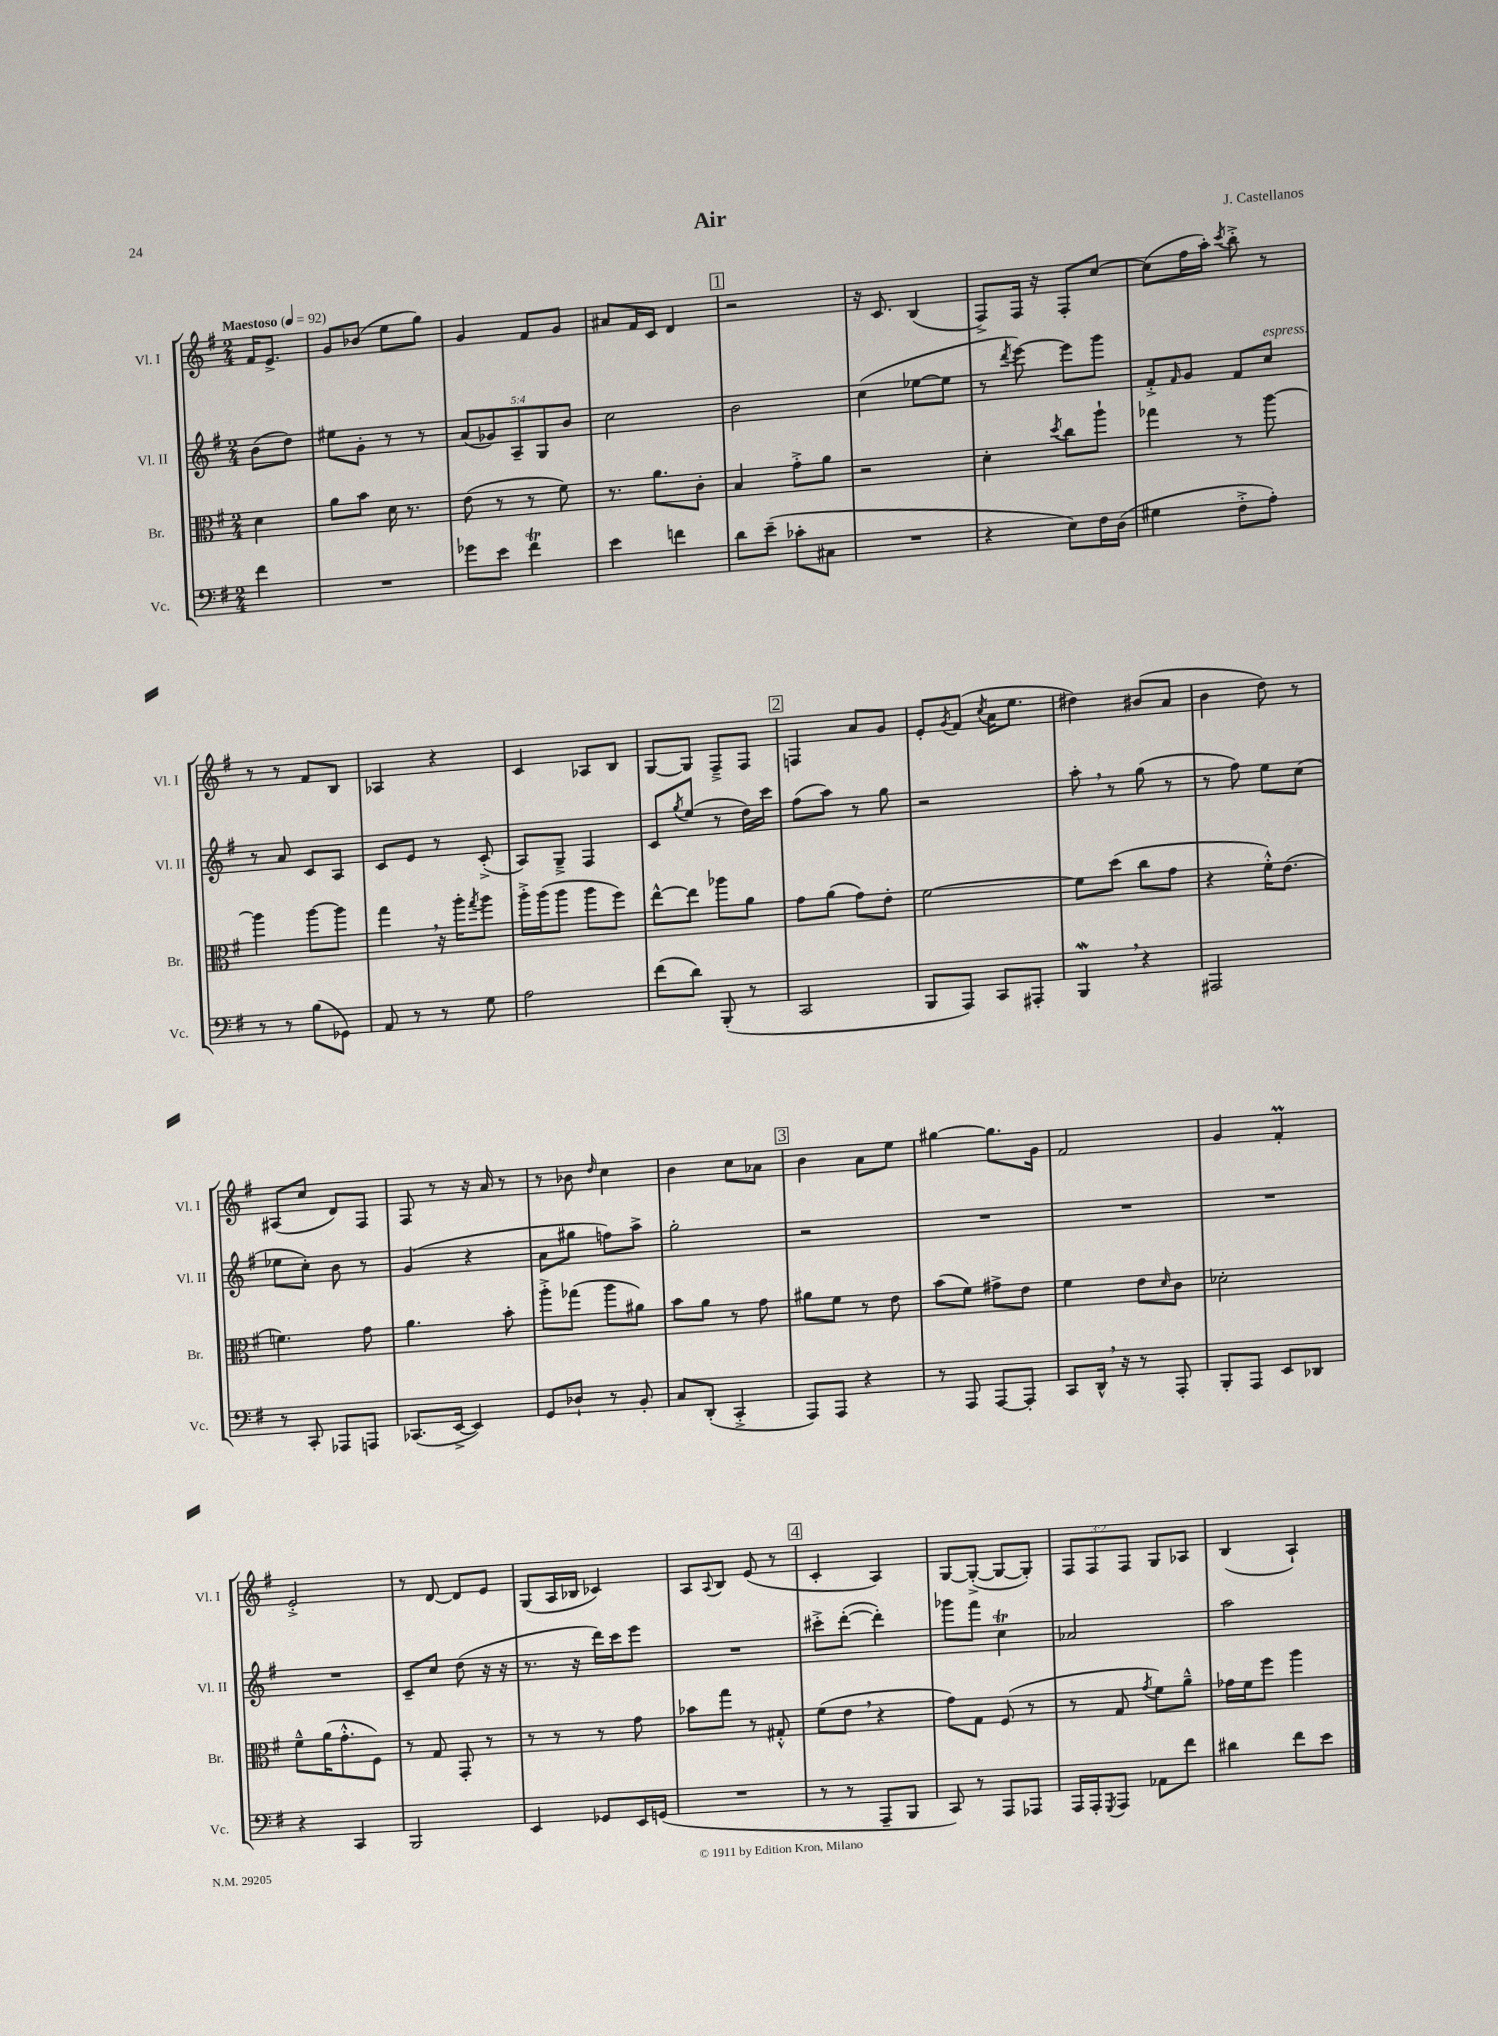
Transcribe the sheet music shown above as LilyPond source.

\header { title = "Air" composer = "J. Castellanos" }
<<
\new StaffGroup <<
\new Staff = "s0" \with { instrumentName = "Vl. I" shortInstrumentName = "Vl. I" } {
    \clef treble \key g \major \numericTimeSignature \time 2/4 \override Staff.TupletNumber.text = #tuplet-number::calc-fraction-text \partial 4 \tempo "Maestoso" 4 = 92
    fis'16 e'8.-> |
    g'8 bes'8( e''8 g''8) |
    g'4 fis'8 g'8 |
    ais'8 fis'16 c'16 d'4 |
    \mark \markup { \box "1" } r2 |
    r16 c'8. b4( |
    fis8->) fis16 r16 fis8-. c''8~ |
    c''8( fis''16 a''16-.) \acciaccatura { c'''8 } b''8-.-> r8 |
    r8 r8 fis'8 b8 |
    aes4 r4 |
    c'4 aes8 b8 |
    g8~ g8 fis8---> fis8 |
    \mark \markup { \box "2" } f4 a'8 g'8 |
    e'8-. \acciaccatura { g'8 } fis'8( \acciaccatura { c''8 } a'16 e''8. |
    dis''4) bis'8( a'8 |
    b'4 d''8) r8 |
    ais8( c''8 d'8) fis8 |
    fis8 r8 r16 a'16 r8 |
    r8 bes'8 \grace { d''16 } c''4 |
    b'4 c''8 aes'8 |
    \mark \markup { \box "3" } b'4 a'8 e''8 |
    gis''4~ gis''8. g'16 |
    fis'2 |
    g'4 fis'4-.\prall |
    e'2-.-> |
    r8 d'8~ d'8 e'8 |
    g8( a16 bes16 ces'4) |
    a8 \appoggiatura { a8 } b8 e'8( r8 |
    \mark \markup { \box "4" } c'4-. a4) |
    g8~ g8~-.->( g8~ g8-.) |
    \tuplet 3/2 { fis8 fis8 fis8 } g8 aes8 |
    b4( a4-!) \bar "|." |
}
\new Staff = "s1" \with { instrumentName = "Vl. II" shortInstrumentName = "Vl. II" } {
    \clef treble \key g \major \numericTimeSignature \time 2/4 \override Staff.TupletNumber.text = #tuplet-number::calc-fraction-text \partial 4
    b'8( d''8) |
    eis''8 g'8-. r8 r8 |
    \tuplet 5/4 { a'8( ges'8) a8-- g8 b'8 } |
    c''2 |
    \mark \markup { \box "1" } b'2 |
    c''4( ees''8~ ees''8 |
    r8 \acciaccatura { d'''8 } e'''8~) e'''8 g'''8 |
    fis'8-.-> \grace { fis'16 } g'8 fis'8 c''8^\markup { \italic "espress." } |
    r8 a'8 c'8 a8 |
    c'8 e'8 r8 c'8-.->( |
    a8) g8---> fis4 |
    c'8 \acciaccatura { g''8 } e''8( r8 d''16) c'''16 |
    \mark \markup { \box "2" } fis''8( a''8) r8 g''8 |
    r2 |
    a''8-. \breathe r8 g''8( r8 |
    r8 fis''8) e''8 c''8( |
    ees''8 c''8-.) b'8 r8 |
    g'4( r4 |
    a'8 gis''8 f''8) a''8-> |
    g''2-. |
    \mark \markup { \box "3" } r2 |
    R2 |
    R2 |
    R2 |
    R2 |
    c'8-- c''8 d''8( r16 r16 |
    r8. r16 d'''16) c'''16 e'''8 |
    R2 |
    \mark \markup { \box "4" } cis'''8-.-> d'''8~-.( d'''4-.) |
    ges'''8 fis'''8 c''4\trill |
    aes'2 |
    a''2 \bar "|." |
}
\new Staff = "s2" \with { instrumentName = "Br." shortInstrumentName = "Br." } {
    \clef alto \key g \major \numericTimeSignature \time 2/4 \partial 4
    d'4 |
    a'8 b'8 d'16 r8. |
    e'8( r8 r8 fis'8) |
    r8. a'8. c'8-. |
    \mark \markup { \box "1" } b4 g'8-.-> a'8 |
    r2 |
    d'4-. \acciaccatura { d''8 } c''8 a''8-! |
    ges''4 r8 a''8~ |
    a''4 a''8~ a''8 |
    g''4 \breathe r16 a''16-. \acciaccatura { g''8 } a''8 |
    a''16-.-> a''16( a''8 a''8 fis''8) |
    e''8~-^ e''8 aes''8 a'8 |
    \mark \markup { \box "2" } g'8 a'8( g'8) e'8-. |
    fis'2~ |
    fis'8 d''8( c''8 g'8 |
    r4 fis'16-.-^) e'8.( |
    f'4.) g'8 |
    a'4. b'8-. |
    a''8-.-> ges''8( a''8 ais'8) |
    b'8 a'8 r8 g'8 |
    \mark \markup { \box "3" } ais'8 fis'8 r8 e'8 |
    b'8( fis'8) gis'8-> e'8 |
    fis'4 e'8 \grace { d'16 } c'8 |
    des'2-. |
    fis'8---^ a'16( g'8.-.-^ fis8) |
    r8 g8 g,8-. r8 |
    r8 r8 r8 g'8 |
    bes'8 g''8 r8 gis8-.-^ |
    \mark \markup { \box "4" } fis'8( e'8 \breathe r4 |
    g'8) g8 fis8( r8 |
    r8 g8 \acciaccatura { g'8 } fis'8) a'8---^ |
    ges'16 fis'16 fis''8 a''4 \bar "|." |
}
\new Staff = "s3" \with { instrumentName = "Vc." shortInstrumentName = "Vc." } {
    \clef bass \key g \major \numericTimeSignature \time 2/4 \partial 4
    fis'4 |
    R2 |
    ges'8 e'8 fis'4\trill |
    e'4 f'4 |
    \mark \markup { \box "1" } d'8 e'8--( ces'8-. cis8 |
    R2 |
    r4 e8) fis16 d16( |
    gis4 fis8-.-> a8-.) |
    r8 r8 b8( ges,8) |
    a,8 r8 r8 g8 |
    a2 |
    fis'8( d'8) b,,8-.( r8 |
    \mark \markup { \box "2" } c,2 |
    b,,8 a,,8) c,8 ais,,8-. |
    b,,4\mordent \breathe r4 |
    ais,,2 |
    r8 c,8-. aes,,8 a,,8 |
    ces,8.( e,16~-> e,4) |
    g,8 des8-! r8 b,8-. |
    c8 d,8-.( c,4-.-> |
    \mark \markup { \box "3" } a,,8) a,,8 r4 |
    r8 a,,8 a,,8~ a,,8-. |
    c,8 d,16-^ \breathe r16 r8 a,,8-. |
    b,,8-. a,,8 e,8 des,8 |
    r4 c,4 |
    b,,2 |
    e,4 ges,8 e,16 g,16( |
    R2 |
    \mark \markup { \box "4" } r8 r8 a,,8-- b,,8 |
    c,8) r8 a,,8 aes,,8 |
    a,,16 a,,16-. \acciaccatura { g,,8 } a,,8 aes,8 fis'8 |
    dis'4 fis'8 e'8 \bar "|." |
}
>>
>>
\layout { \context { \Score \remove "Bar_number_engraver" } }
